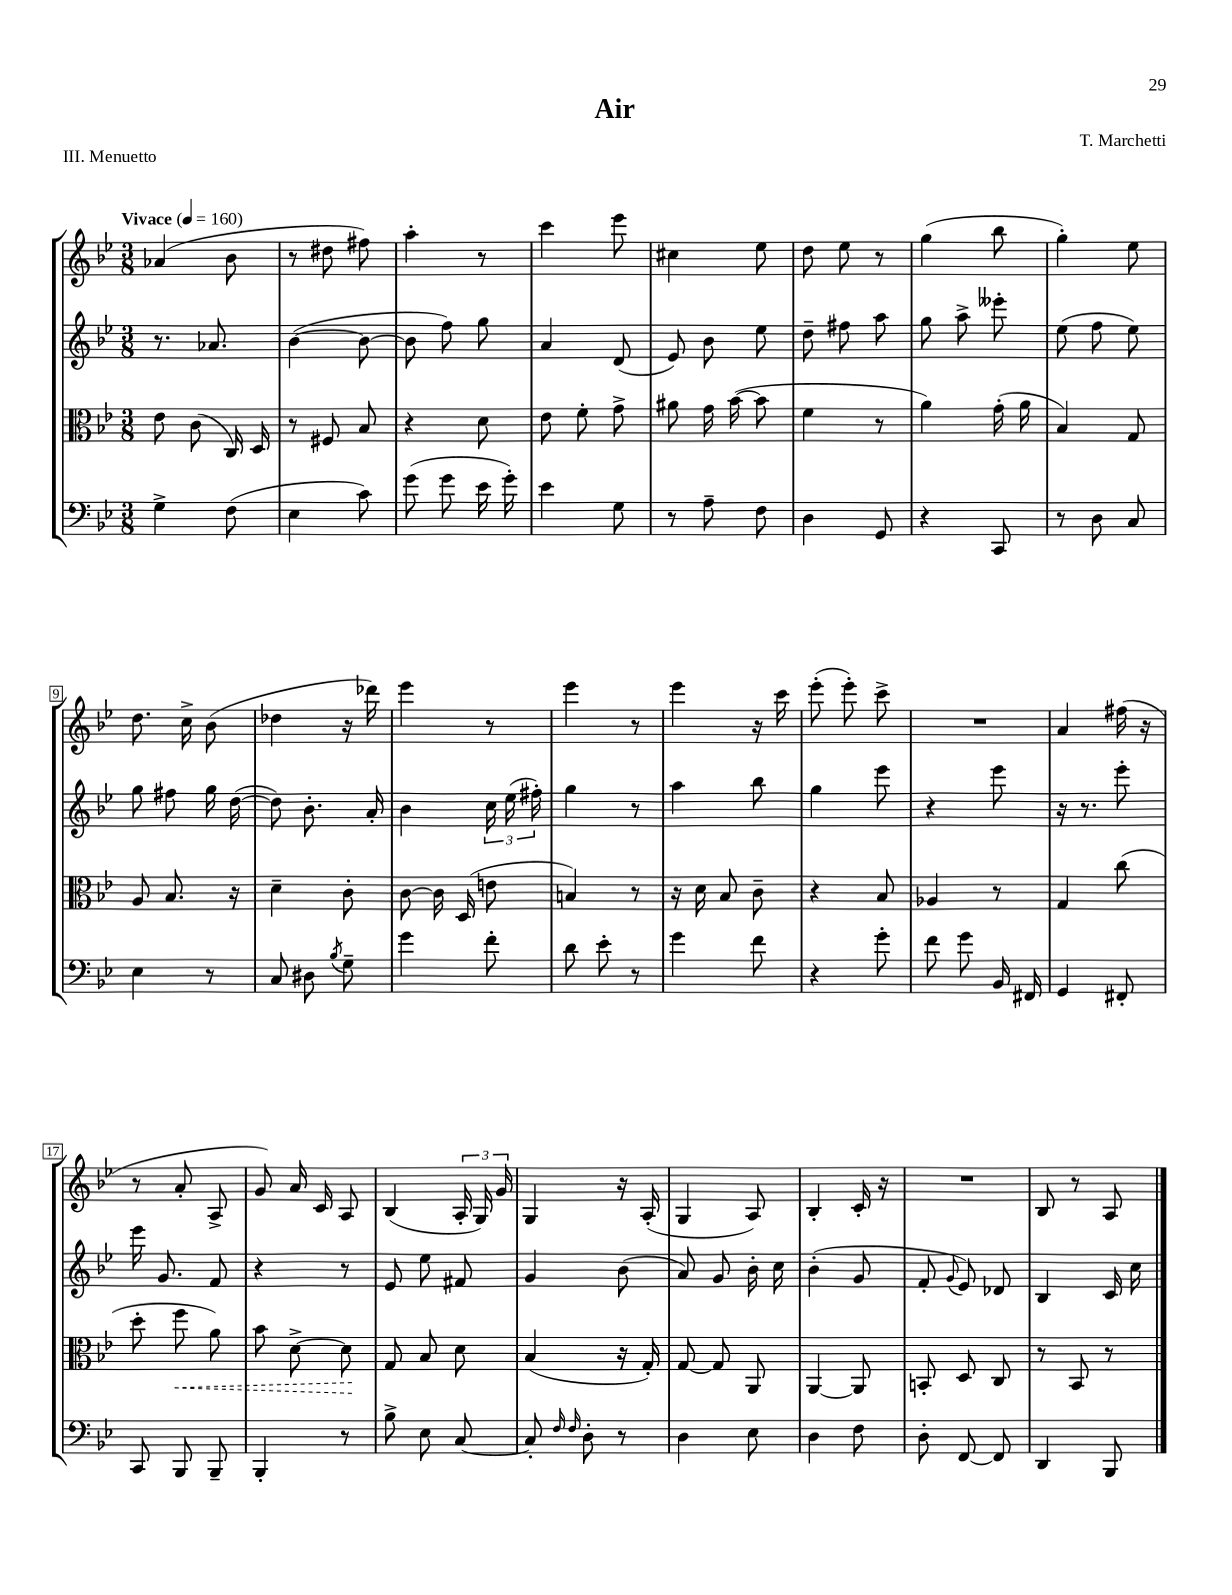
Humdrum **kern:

**kern	**kern	**kern	**kern
*staff4	*staff3	*staff2	*staff1
*clefF4	*clefC3	*clefG2	*clefG2
*k[b-e-]	*k[b-e-]	*k[b-e-]	*k[b-e-]
*M3/8	*M3/8	*M3/8	*M3/8
*MM160	*MM160	*MM160	*MM160
4G^\	8e-\	8.r	(4a-/
.	(8c\	.	.
.	.	8.a-/	.
(8F\	16C/)	.	8b-\
.	16D/	.	.
=	=	=	=
4E-\	8r	([4b-\	8r
.	8F#/	.	8dd#\
8c\)	8B-/	8b-\_	8ff#\)
=	=	=	=
(8g\	4r	8b-\]	4aa'\
8g\	.	8ff\)	.
16e-\	8d\	8gg\	8r
16g'\)	.	.	.
=	=	=	=
4e-\	8e-\	4a/	4ccc\
.	8f'\	.	.
8G\	8g^\	(8d/	8eee-\
=	=	=	=
8r	8a#\	8e-/)	4cc#\
8A~\	16g\	8b-\	.
.	([16b-\	.	.
8F\	8b-\]	8ee-\	8ee-\
=	=	=	=
4D\	4f\	8dd~\	8dd\
.	.	8ff#\	8ee-\
8GG/	8r	8aa\	8r
=	=	=	=
4r	4a\)	8gg\	(4gg\
.	.	8aa^\	.
8CC/	(16g'\	8eee--'\	8bb-\
.	16a\	.	.
=	=	=	=
8r	4B-/)	(8ee-\	4gg'\)
8D\	.	8ff\	.
8C/	8G/	8ee-\)	8ee-\
=	=	=	=
4E-\	8A/	8gg\	8.dd\
.	8.B-/	8ff#\	.
.	.	.	16cc^\
8r	.	16gg\	(8b-\
.	16r	([16dd\	.
=	=	=	=
8C/	4d~\	8dd\])	4dd-\
8D#\	.	8.b-'\	.
8qB-/	.	.	.
8G~\	8c'\	.	16r
.	.	16a'/	16ddd-\)
=	=	=	=
4g\	[8c\	4b-\	4eee-\
.	16c\]	.	.
.	(16D/	.	.
8f'\	8e\	24cc\	8r
.	.	(24ee-\	.
.	.	24ff#'\)	.
=	=	=	=
8d\	4B/)	4gg\	4eee-\
8e-'\	.	.	.
8r	8r	8r	8r
=	=	=	=
4g\	16r	4aa\	4eee-\
.	16d\	.	.
.	8B-/	.	.
8f\	8c~\	8bb-\	16r
.	.	.	16ccc\
=	=	=	=
4r	4r	4gg\	(8eee-'\
.	.	.	8eee-'\)
8g'\	8B-/	8eee-\	8ccc^\
=	=	=	=
8f\	4A-/	4r	4.r
8g\	.	.	.
16BB-/	8r	8eee-\	.
16FF#/	.	.	.
=	=	=	=
4GG/	4G/	16r	4a/
.	.	8.r	.
8FF#'/	(8cc\	8eee-'\	(16ff#\
.	.	.	16r
=	=	=	=
8CC/	8dd'\	16eee-\	8r
.	.	8.g/	.
8BBB-/	8ff\	.	8a'/
8BBB-~/	8a\)	8f/	8A^/
=	=	=	=
4BBB-'/	8b-\	4r	8g/)
.	[8d^\	.	16a/
.	.	.	16c/
8r	8d\]	8r	8A/
=	=	=	=
8B-^\	8G/	8e-/	(4B-/
8E-\	8B-/	8ee-\	.
[8C/	8d\	8f#/	24A'/
.	.	.	24G/)
.	.	.	24g/
=	=	=	=
8C'/]	(4B-/	4g/	4G/
16qqF/	.	.	.
16qqF/	.	.	.
8D'\	.	.	.
8r	16r	(8b-\	16r
.	16G'/)	.	(16A'/
=	=	=	=
4D\	[8G/	8a/)	4G/
.	8G/]	8g/	.
8E-\	8AA/	16b-'\	8A/)
.	.	16cc\	.
=	=	=	=
4D\	[4AA/	(4b-'\	4B-'/
8F\	8AA/]	8g/	16c'/
.	.	.	16r
=	=	=	=
8D'\	8BB'/	8f'/	4.r
.	.	8qqg/	.
[8FF/	8D/	8e-/)	.
8FF/]	8C/	8d-/	.
=	=	=	=
4DD/	8r	4B-/	8B-/
.	8BB-/	.	8r
8BBB-/	8r	16c/	8A/
.	.	16cc\	.
==	==	==	==
*-	*-	*-	*-
